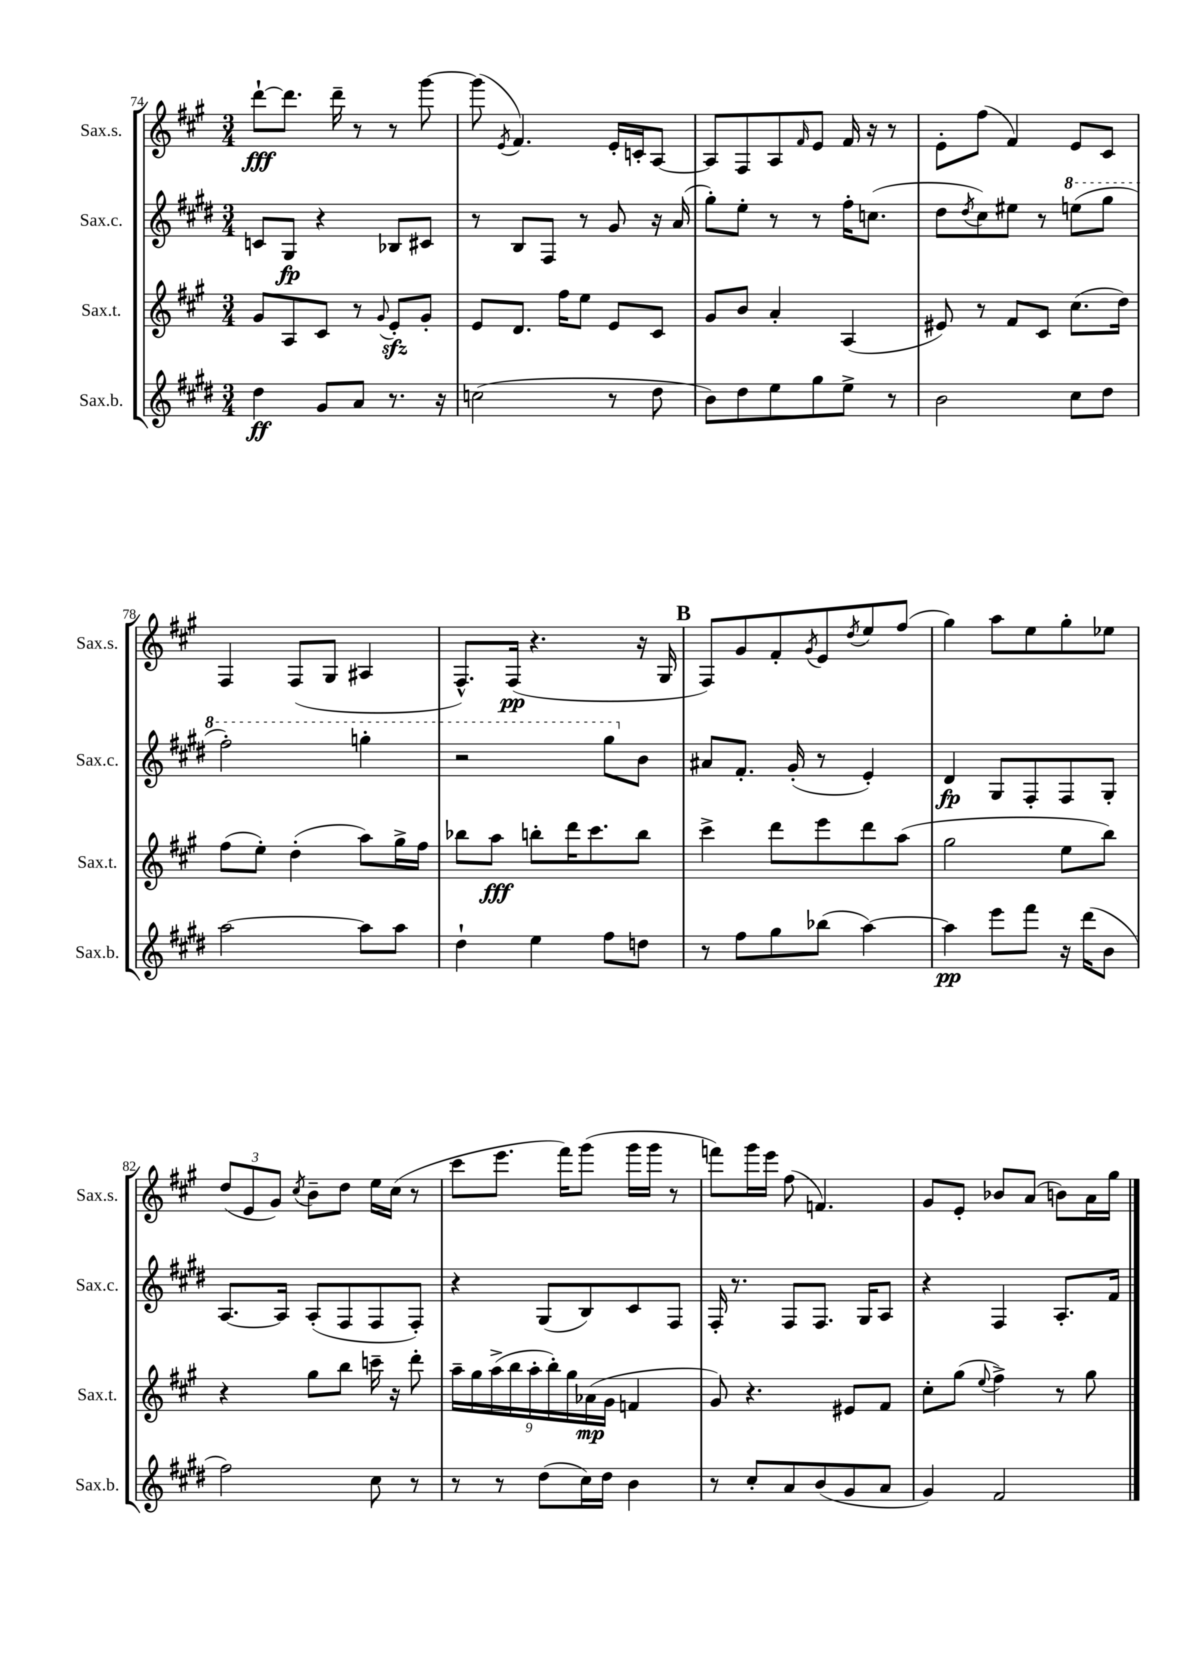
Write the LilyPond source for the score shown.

<<
\new StaffGroup <<
\new Staff = "s0" \with { instrumentName = "Sax.s." shortInstrumentName = "Sax.s." } {
    \clef treble \key a \major \numericTimeSignature \time 3/4
    d'''8~-!\fff d'''8. d'''16-- r8 r8 gis'''8~ |
    gis'''8( \acciaccatura { e'8 } fis'4.) e'16-. c'16-. a8~ |
    a8 fis8 a8 \grace { fis'16 } e'8 fis'16 r16 r8 |
    e'8-. fis''8( fis'4) e'8 cis'8 |
    fis4 fis8( gis8 ais4 |
    fis8.-^) fis16\pp( r4. r16 gis16 |
    \mark \markup { \bold "B" } fis8) gis'8 fis'8-. \acciaccatura { gis'8 } e'8 \acciaccatura { d''8 } e''8 fis''8( |
    gis''4) a''8 e''8 gis''8-. ees''8 |
    \tuplet 3/2 { d''8( e'8 gis'8) } \acciaccatura { cis''8 } b'8-- d''8 e''16 cis''16( r8 |
    cis'''8 e'''8. fis'''16) gis'''8( gis'''16 gis'''16 r8 |
    f'''8) gis'''16 e'''16 fis''8( f'4.) |
    gis'8 e'8-. bes'8 a'8( b'8) a'16 gis''16 \bar "|." |
}
\new Staff = "s1" \with { instrumentName = "Sax.c." shortInstrumentName = "Sax.c." } {
    \clef treble \key e \major \numericTimeSignature \time 3/4
    c'8 gis8\fp r4 bes8 cis'8 |
    r8 b8 fis8 r8 gis'8 r16 a'16( |
    gis''8-.) e''8-. r8 r8 fis''16-. c''8.( |
    dis''8 \acciaccatura { dis''8 } cis''8) eis''8 r8 \ottava #1 e'''!8( gis'''8 |
    fis'''2-.) g'''4-. |
    r2 gis'''8 \ottava #0 b'8 |
    \mark \markup { \bold "B" } ais'8 fis'8.-. gis'16-.( r8 e'4-.) |
    dis'4\fp gis8 fis8-. fis8 gis8-. |
    a8.~ a16 a8-.( fis8 fis8 fis8-.) |
    r4 gis8( b8) cis'8 fis8 |
    fis16-. r8. fis8 fis8. gis16 a8 |
    r4 fis4 a8.-. fis'16 \bar "|." |
}
\new Staff = "s2" \with { instrumentName = "Sax.t." shortInstrumentName = "Sax.t." } {
    \clef treble \key a \major \numericTimeSignature \time 3/4
    gis'8 a8 cis'8 r8 \appoggiatura { gis'8 } e'8-.\sfz gis'8-. |
    e'8 d'8. fis''16 e''8 e'8 cis'8 |
    gis'8 b'8 a'4-. a4( |
    eis'8) r8 fis'8 cis'8 cis''8.( d''16) |
    fis''8( e''8-.) d''4-.( a''8) gis''16-> fis''16 |
    bes''8 a''8\fff b''8-. d'''16 cis'''8. b''8 |
    \mark \markup { \bold "B" } cis'''4-> d'''8 e'''8 d'''8 a''8( |
    gis''2 e''8 b''8) |
    r4 gis''8 b''8 c'''16-- r16 d'''8-. |
    \tuplet 9/8 { a''16-- gis''16 a''16->( b''16 a''16-. b''16-.) gis''16 aes'16\mp( gis'16 } f'4 |
    gis'8) r4. eis'8 fis'8 |
    cis''8-. gis''8( \appoggiatura { e''8 } fis''4->) r8 gis''8 \bar "|." |
}
\new Staff = "s3" \with { instrumentName = "Sax.b." shortInstrumentName = "Sax.b." } {
    \clef treble \key e \major \numericTimeSignature \time 3/4
    dis''4\ff gis'8 a'8 r8. r16 |
    c''2( r8 dis''8 |
    b'8) dis''8 e''8 gis''8 e''8-> r8 |
    b'2 cis''8 dis''8 |
    a''2~ a''8 a''8 |
    dis''4-! e''4 fis''8 d''8 |
    \mark \markup { \bold "B" } r8 fis''8 gis''8 bes''8( a''4~) |
    a''4\pp e'''8 fis'''8 r16 dis'''16( b'8 |
    fis''2) cis''8 r8 |
    r8 r8 dis''8( cis''16) dis''16 b'4 |
    r8 cis''8-. a'8 b'8( gis'8 a'8 |
    gis'4) fis'2 \bar "|." |
}
>>
>>
\layout { \context { \Score currentBarNumber = #74 } }
